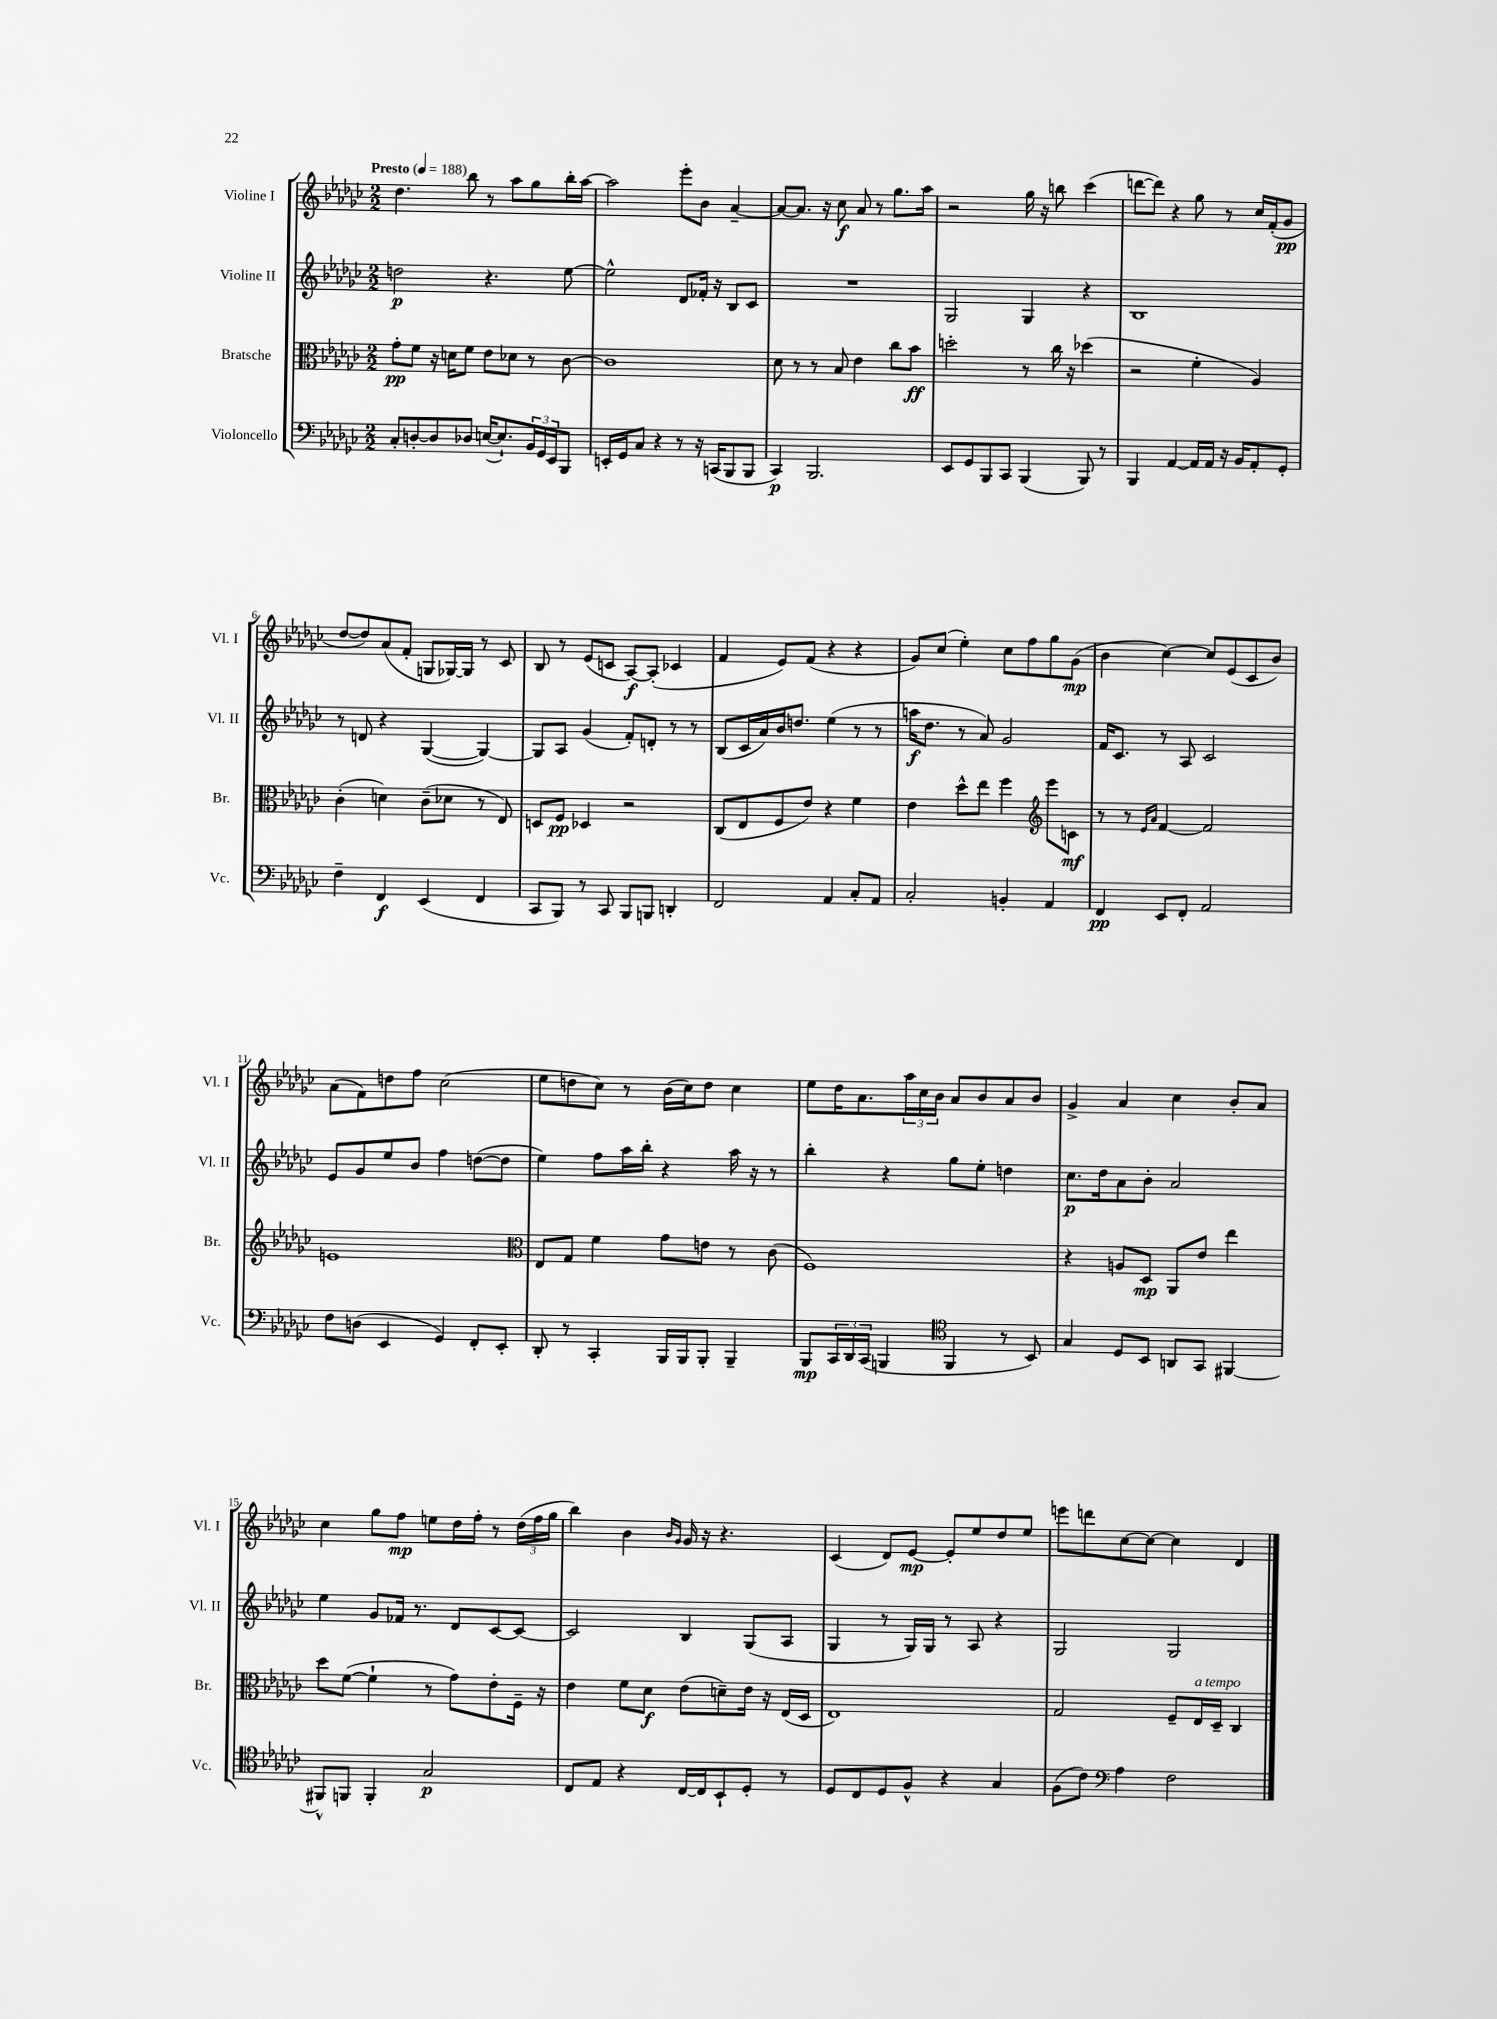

**kern	**dynam	**kern	**dynam	**kern	**dynam	**kern	**dynam
*part4	*part4	*part3	*part3	*part2	*part2	*part1	*part1
*staff4	*staff4	*staff3	*staff3	*staff2	*staff2	*staff1	*staff1
*I"Violoncello	*	*I"Bratsche	*	*I"Violine II	*	*I"Violine I	*
*I'Vc.	*	*I'Br.	*	*I'Vl. II	*	*I'Vl. I	*
*clefF4	*	*clefC3	*	*clefG2	*	*clefG2	*
*k[b-e-a-d-g-c-]	*	*k[b-e-a-d-g-c-]	*	*k[b-e-a-d-g-c-]	*	*k[b-e-a-d-g-c-]	*
*M2/2	*	*M2/2	*	*M2/2	*	*M2/2	*
*MM188	*	*MM188	*	*MM188	*	*MM188	*
=1	=1	=1	=1	=1	=1	=1	=1
!	!	!	!	!	!	!LO:TX:a:B:t=Presto	!
8C-'/L	.	8g-'\L	pp	2ddn\	p	4.dd-\	.
[8Dn'/	.	8f\J	.	.	.	.	.
8D/]	.	16r	.	.	.	.	.
.	.	16dn\KL	.	.	.	.	.
8D-X/J	.	8f\J	.	.	.	8bb-\	.
([16En/KL	.	8e-\L	.	4.r	.	8r	.
8.E`/])	.	.	.	.	.	.	.
.	.	8d-X\J	.	.	.	8aa-\L	.
24BB-/L	.	8r	.	.	.	8gg-\	.
24GG-/	.	.	.	.	.	.	.
24EE-/J	.	.	.	.	.	.	.
8BBB-/J	.	[8c-\	.	[8ee-\	.	16bb-'\L	.
.	.	.	.	.	.	[16aa-\JJ	.
=2	=2	=2	=2	=2	=2	=2	=2
16EEn'/LL	.	1c-]	.	2ee-^^\]	.	2aa-\]	.
16GG-/J	.	.	.	.	.	.	.
8C-/J	.	.	.	.	.	.	.
4r	.	.	.	.	.	.	.
8r	.	.	.	8d-/L	.	8eee-'\L	.
16r	.	.	.	16f-X'/Jk	.	8b-\J	.
(16CCn/KL	.	.	.	16r	.	.	.
8BBB-/	.	.	.	8B-/L	.	[4a-~/	.
8BBB-/J	.	.	.	8c-/J	.	.	.
=3	=3	=3	=3	=3	=3	=3	=3
4CC-/)	p	8d-\	.	1r	.	8a-/L_	.
.	.	8r	.	.	.	8.a-/J]	.
2.BBB-/	.	8r	.	.	.	.	.
.	.	.	.	.	.	16r	.
.	.	8B-/	.	.	.	8cc-\	f
.	.	4e-\	.	.	.	8a-/	.
.	.	.	.	.	.	8r	.
.	.	8cc-\L	.	.	.	8.gg-\L	.
.	.	8b-\J	ff	.	.	.	.
.	.	.	.	.	.	16aa-\Jk	.
=4	=4	=4	=4	=4	=4	=4	=4
8EE-/L	.	2ddn'\	.	2G-/	.	2r	.
8GG-/	.	.	.	.	.	.	.
8BBB-/	.	.	.	.	.	.	.
8CC-/J	.	.	.	.	.	.	.
(4BBB-/	.	8r	.	4G-/	.	16gg-\	.
.	.	.	.	.	.	16r	.
.	.	16cc-\	.	.	.	8bbn\	.
.	.	16r	.	.	.	.	.
8BBB-/)	.	(4dd-X\	.	4r	.	(4ccc-\	.
8r	.	.	.	.	.	.	.
=5	=5	=5	=5	=5	=5	=5	=5
4BBB-/	.	2r	.	1B-	.	[8dddn\L	.
.	.	.	.	.	.	8ddd\J])	.
[4AA-/	.	.	.	.	.	4r	.
16AA-/LL]	.	4f'\	.	.	.	8gg-\	.
16AA-/JJ	.	.	.	.	.	.	.
16r	.	.	.	.	.	8r	.
16BB-/KL	.	.	.	.	.	.	.
8AA-'/	.	4A-/)	.	.	.	16cc-/LL	.
.	.	.	.	.	.	(16f'/J	.
8GG-'/J	.	.	.	.	.	8g-/J	pp
!!LO:LB:g=z
=6	=6	=6	=6	=6	=6	=6	=6
4F~\	.	(4c-'\	.	8r	.	[8dd-/L	.
.	.	.	.	8dn/	.	8dd-/])	.
4FF/	f	4dn\)	.	4r	.	(8a-/	.
.	.	.	.	.	.	8f'/J	.
(4EE-/	.	(8c-~\L	.	([4G-/	.	8Gn/L	.
.	.	8d-X\J	.	.	.	[16G-X/L)	.
.	.	.	.	.	.	16G-/JJ]	.
4FF/	.	8r	.	4G-/_)	.	8r	.
.	.	8E-/)	.	.	.	8c-/	.
=7	=7	=7	=7	=7	=7	=7	=7
8CC-/L	.	8Dn/L	.	8G-/L]	.	8B-/	.
8BBB-/J)	.	8F/J	pp	8A-/J	.	8r	.
8r	.	4D-X/	.	(4g-/	.	(8e-/L	.
8CC-/	.	.	.	.	.	8cn/J	.
8BBB-/L	.	2r	.	8f'/L)	.	[8A-/L)	f
8BBBn/J	.	.	.	8dn'/J	.	(8A-'/J]	.
4DDn'/	.	.	.	8r	.	4c-X/	.
.	.	.	.	8r	.	.	.
=8	=8	=8	=8	=8	=8	=8	=8
2FF/	.	(8C-/L	.	(8B-/L	.	4f/	.
.	.	8E-/	.	16c-/L	.	.	.
.	.	.	.	16a-/)	.	.	.
.	.	8F/	.	16b-/J	.	8e-/L)	.
.	.	.	.	8.ddn/J	.	.	.
.	.	8e-/J)	.	.	.	(8f/J	.
4AA-/	.	4r	.	(4ee-\	.	4r	.
8C-'/L	.	4f\	.	8r	.	4r	.
8AA-/J	.	.	.	8r	.	.	.
=9	=9	=9	=9	=9	=9	=9	=9
2C-'/	.	4e-\	.	16aan\KL	f	8g-/L)	.
.	.	.	.	8.dd-\J	.	.	.
.	.	.	.	.	.	(8cc-/J	.
.	.	8dd-^^\L	.	8r	.	4ee-'\)	.
.	.	8ee-\J	.	8a-/)	.	.	.
4BBn'/	.	4ff\	.	2g-/	.	8cc-\L	.
.	.	.	.	.	.	8ff\	.
*	*	*clefG2	*	*	*	*	*
4AA-/	.	8eee-\L	.	.	.	8gg-\	.
.	.	8cn\J	mf	.	.	(8g-\J	mp
=10	=10	=10	=10	=10	=10	=10	=10
4FF/	pp	8r	.	16f/KL	.	4b-\	.
.	.	.	.	8.c-/J	.	.	.
.	.	8r	.	.	.	.	.
.	.	16qqe-/LL	.	.	.	.	.
.	.	16qqa-/JJ	.	.	.	.	.
8EE-/L	.	[4f/	.	8r	.	[4cc-\)	.
8FF'/J	.	.	.	8A-/	.	.	.
2AA-/	.	2f/]	.	2c-/	.	8cc-/L]	.
.	.	.	.	.	.	(8e-/	.
.	.	.	.	.	.	8c-/	.
.	.	.	.	.	.	8b-/J)	.
!!LO:LB:g=z
=11	=11	=11	=11	=11	=11	=11	=11
8F\L	.	1en	.	8e-/L	.	(8a-\L	.
(8Dn\J	.	.	.	8g-/	.	8f\)	.
4EE-/	.	.	.	8ee-/	.	8ddn\	.
.	.	.	.	8b-/J	.	8ff\J	.
4GG-/)	.	.	.	4ff\	.	(2cc-\	.
8FF'/L	.	.	.	([8ddn\L	.	.	.
8EE-'/J	.	.	.	8dd\J]	.	.	.
=12	=12	=12	=12	=12	=12	=12	=12
*	*	*clefC3	*	*	*	*	*
8DD-'/	.	8E-/L	.	4ee-\)	.	8ee-\L	.
8r	.	8G-/J	.	.	.	8ddn\	.
4CC-'/	.	4f\	.	8ff\L	.	8cc-\J)	.
.	.	.	.	16aa-\L	.	8r	.
.	.	.	.	16bb-'\JJ	.	.	.
16BBB-/LL	.	8g-\L	.	4r	.	(16b-\LL	.
16BBB-/J	.	.	.	.	.	16cc-\J)	.
8BBB-'/J	.	8en\J	.	.	.	8dd\J	.
4BBB-~/	.	8r	.	16aa-\	.	4cc-\	.
.	.	.	.	16r	.	.	.
.	.	(8c-\	.	8r	.	.	.
=13	=13	=13	=13	=13	=13	=13	=13
8BBB-/L	mp	1F)	.	4bb-'\	.	8ee-\L	.
24CC-/L	.	.	.	.	.	16dd-\K	.
24DD-/	.	.	.	.	.	.	.
.	.	.	.	.	.	8.a-\	.
(24CC-/JJ	.	.	.	.	.	.	.
4BBBn/	.	.	.	4r	.	.	.
.	.	.	.	.	.	24aa-\L	.
.	.	.	.	.	.	24cc-\	.
.	.	.	.	.	.	24b-\JJ	.
*clefC4	*	*	*	*	*	*	*
4FF/	.	.	.	8gg-\L	.	8a-/L	.
.	.	.	.	8ee-'\J	.	8b-/	.
8r	.	.	.	4ddn\	.	8a-/	.
8BB-/)	.	.	.	.	.	8b-/J	.
=14	=14	=14	=14	=14	=14	=14	=14
4G-/	.	4r	.	8.cc-\L	p	4g-^/	.
.	.	.	.	16dd-\k	.	.	.
8D-/L	.	8An/L	.	8a-\	.	4a-/	.
8BB-/J	.	8D-/J	mp	8b-'\J	.	.	.
8AAn/L	.	8AA-/L	.	2a-/	.	4cc-\	.
8GG-/J	.	8e-/J	.	.	.	.	.
[4FF#X/	.	4ee-\	.	.	.	8b-'/L	.
.	.	.	.	.	.	8a-/J	.
!!LO:LB:g=z
=15	=15	=15	=15	=15	=15	=15	=15
8FF#X^^/L]	.	8dd-\L	.	4ee-\	.	4cc-\	.
8FFn/J	.	([8f\J	.	.	.	.	.
4FF'/	.	4f`\]	.	8g-/L	.	8gg-\L	.
.	.	.	.	16f-X/Jk	.	8ff\J	mp
.	.	.	.	8.r	.	.	.
2G-/	p	8r	.	.	.	8een\L	.
.	.	8g-\L)	.	8d-/L	.	16dd-\L	.
.	.	.	.	.	.	16ff'\JJ	.
.	.	8e-'\	.	[8c-/	.	8r	.
.	.	16F~\Jk	.	8c-/J_	.	(24dd-\LL	.
.	.	.	.	.	.	24ff\	.
.	.	16r	.	.	.	.	.
.	.	.	.	.	.	24gg-\JJ	.
=16	=16	=16	=16	=16	=16	=16	=16
8C-/L	.	4e-\	.	2c-/]	.	4bb-\)	.
8E-/J	.	.	.	.	.	.	.
4r	.	8f\L	.	.	.	4b-\	.
.	.	8d-\J	f	.	.	.	.
.	.	.	.	.	.	16qqb-/LL	.
.	.	.	.	.	.	16qqg-/JJ	.
[16C-/LL	.	(8e-\L	.	4B-/	.	16g-/	.
16C-/J]	.	.	.	.	.	16r	.
8BB-`/	.	8dn~\)	.	.	.	4.r	.
8D-'/J	.	16e-\Jk	.	(8G-/L	.	.	.
.	.	16r	.	.	.	.	.
8r	.	(16E-/LL	.	8A-/J	.	.	.
.	.	16D-/JJ	.	.	.	.	.
=17	=17	=17	=17	=17	=17	=17	=17
8D-/L	.	1E-)	.	4G-/	.	(4c-/	.
8C-/	.	.	.	.	.	.	.
8D-/	.	.	.	8r	.	8d-/L)	.
8F^^/J	.	.	.	16G-/LL)	.	[8e-/J	mp
.	.	.	.	16G-/JJ	.	.	.
4r	.	.	.	8r	.	8e-'/L]	.
.	.	.	.	8A-/	.	8ee-/	.
4G-/	.	.	.	4r	.	8dd-/	.
.	.	.	.	.	.	8ee-/J	.
=18	=18	=18	=18	=18	=18	=18	=18
(8F\L	.	2G-/	.	2G-/	.	8eeen\L	.
8c-\J)	.	.	.	.	.	8dddn\	.
*clefF4	*	*	*	*	*	*	*
4A-\	.	.	.	.	.	[8cc-\	.
.	.	.	.	.	.	8cc-\J_	.
2F\	.	8F~/L	.	2G-/	.	4cc-\]	.
!	!	!LO:TX:a:i:t=a tempo	!	!	!	!	!
.	.	16E-/L	.	.	.	.	.
.	.	16D-~/JJ	.	.	.	.	.
.	.	4C-/	.	.	.	4d-/	.
==	==	==	==	==	==	==	==
*-	*-	*-	*-	*-	*-	*-	*-
